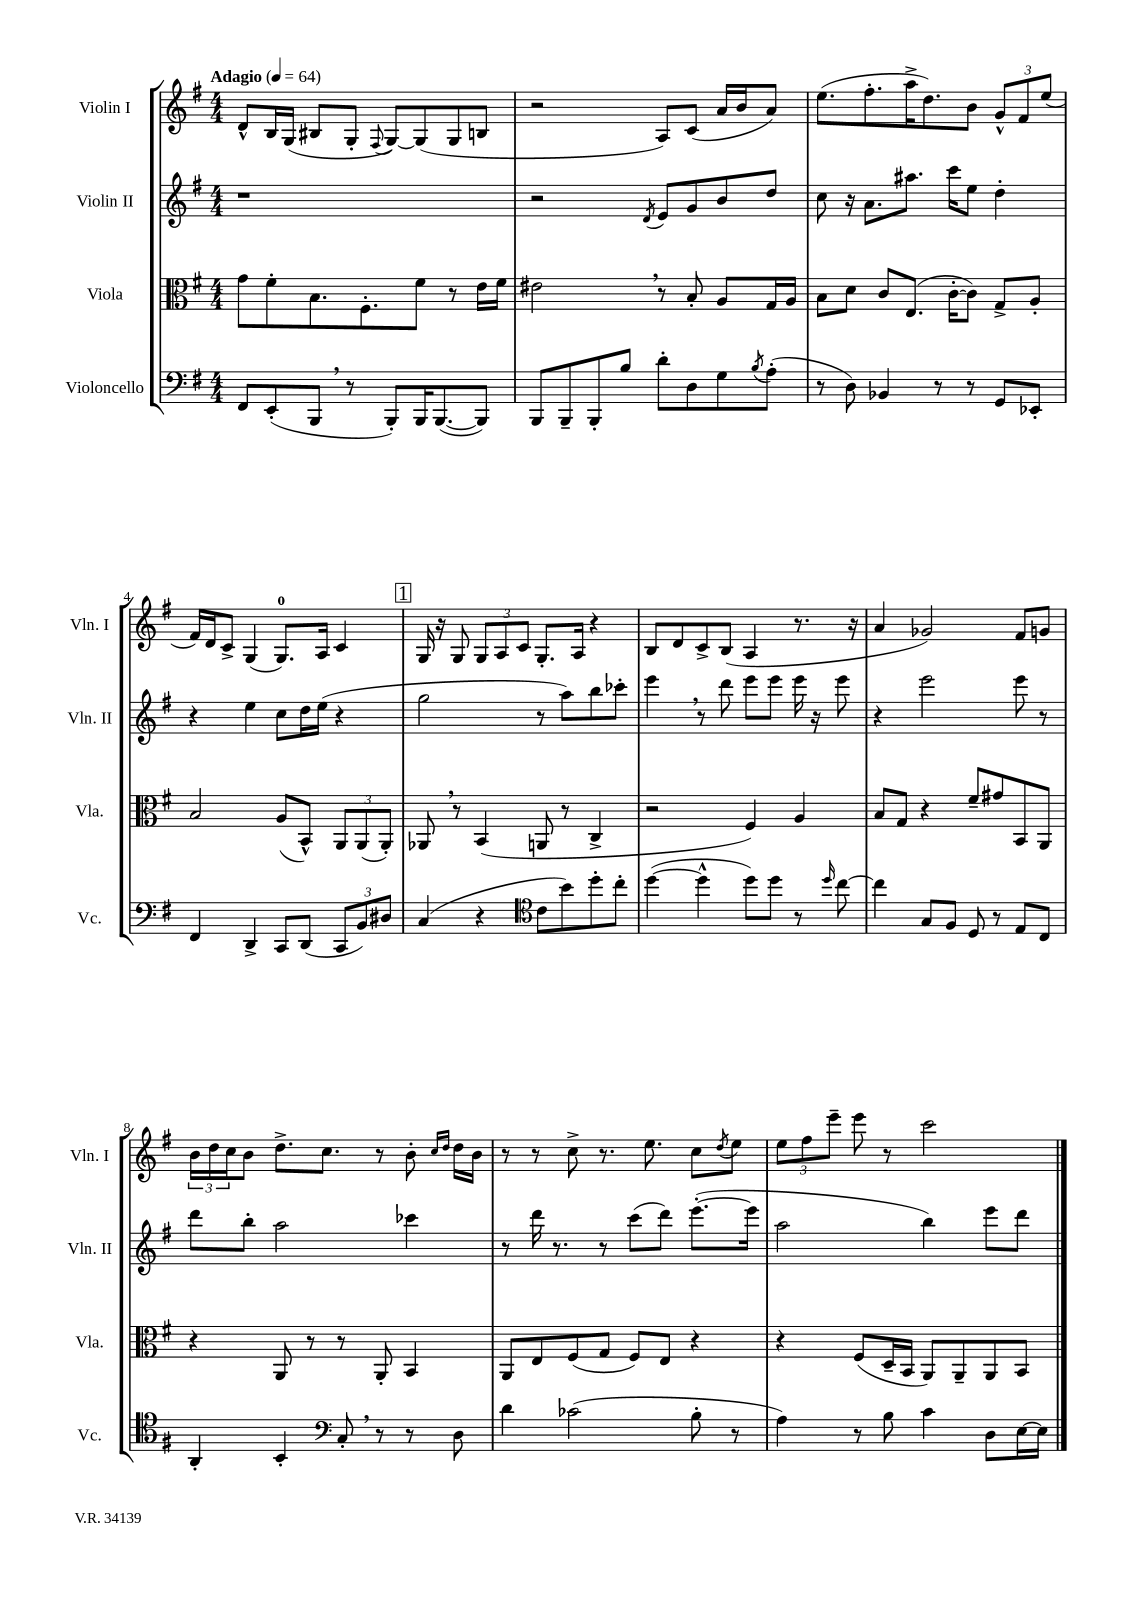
<<
\new StaffGroup <<
\new Staff = "s0" \with { instrumentName = "Violin I" shortInstrumentName = "Vln. I" } {
    \clef treble \key g \major \numericTimeSignature \time 4/4 \tempo "Adagio" 4 = 64
    d'8-^ b16 g16( bis8 g8-. \appoggiatura { fis8 } g8~) g8( g8 b8 |
    r2 a8) c'8( a'16 b'16 a'8) |
    e''8.( fis''8.-. a''16-> d''8.) b'8 \tuplet 3/2 { g'8-^ fis'8 e''8( } |
    fis'16) d'16 c'8-> g4( g8.-0) a16 c'4 |
    \mark \markup { \box "1" } g16 r16 g8 \tuplet 3/2 { g8 a8 c'8 } g8.-. a16 r4 |
    b8 d'8 c'8-> b8( a4 r8. r16 |
    a'4 ges'2) fis'8 g'8 |
    \tuplet 3/2 { b'16 d''16 c''16 } b'8 d''8.-> c''8. r8 b'8-. \grace { c''16 d''16 } d''16 b'16 |
    r8 r8 c''8-> r8. e''8. c''8 \acciaccatura { d''8 } e''8 |
    \tuplet 3/2 { e''8 fis''8 e'''8-- } e'''8 r8 c'''2 \bar "|." |
}
\new Staff = "s1" \with { instrumentName = "Violin II" shortInstrumentName = "Vln. II" } {
    \clef treble \key g \major \numericTimeSignature \time 4/4
    r1 |
    r2 \acciaccatura { d'8 } e'8 g'8 b'8 d''8 |
    c''8 r16 a'8. ais''8. c'''16 e''8 d''4-. |
    r4 e''4 c''8 d''16 e''16( r4 |
    \mark \markup { \box "1" } g''2 r8 a''8) b''8 ces'''8-. |
    e'''4 \breathe r8 d'''8 e'''8 e'''8 e'''16 r16 e'''8 |
    r4 e'''2 e'''8 r8 |
    d'''8 b''8-. a''2 ces'''4 |
    r8 d'''16 r8. r8 c'''8( d'''8) e'''8.~-.( e'''16 |
    a''2 b''4) e'''8 d'''8 \bar "|." |
}
\new Staff = "s2" \with { instrumentName = "Viola" shortInstrumentName = "Vla." } {
    \clef alto \key g \major \numericTimeSignature \time 4/4
    g'8 fis'8-. b8. fis8.-. fis'8 r8 e'16 fis'16 |
    eis'2 \breathe r8 b8-. a8 g16 a16 |
    b8 d'8 c'8 e8.( c'16~-. c'8) g8-> a8-. |
    b2 a8( b,8-^) \tuplet 3/2 { a,8 a,8( a,8-.) } |
    \mark \markup { \box "1" } aes,8 \breathe r8 b,4( a,8 r8 c4-> |
    r2 fis4) a4 |
    b8 g8 r4 fis'8-- gis'8 b,8 a,8 |
    r4 a,8 r8 r8 a,8-. b,4 |
    a,8 e8 fis8( g8 fis8) e8 r4 |
    r4 fis8( d16-- b,16 a,8) a,8-- a,8 b,8 \bar "|." |
}
\new Staff = "s3" \with { instrumentName = "Violoncello" shortInstrumentName = "Vc." } {
    \clef bass \key g \major \numericTimeSignature \time 4/4
    fis,8 e,8-.( b,,8 \breathe r8 b,,8-.) b,,16 b,,8.~( b,,8) |
    b,,8 b,,8-- b,,8-. b8 d'8-. d8 g8 \acciaccatura { b8 } a8-.( |
    r8 d8) bes,4 r8 r8 g,8 ees,8-. |
    fis,4 d,4-> c,8 d,8( \tuplet 3/2 { c,8 b,8) dis8 } |
    \mark \markup { \box "1" } c4( r4 \clef tenor c'8 b'8) d''8-. c''8-. |
    d''4~( d''4-^ d''8) d''8 r8 \grace { d''16 } c''8~ |
    c''4 g8 fis8 d8 r8 e8 c8 |
    a,4-. b,4-. \clef bass c8-. \breathe r8 r8 d8 |
    d'4 ces'2( b8-. r8 |
    a4) r8 b8 c'4 d8 e16~ e16 \bar "|." |
}
>>
>>
